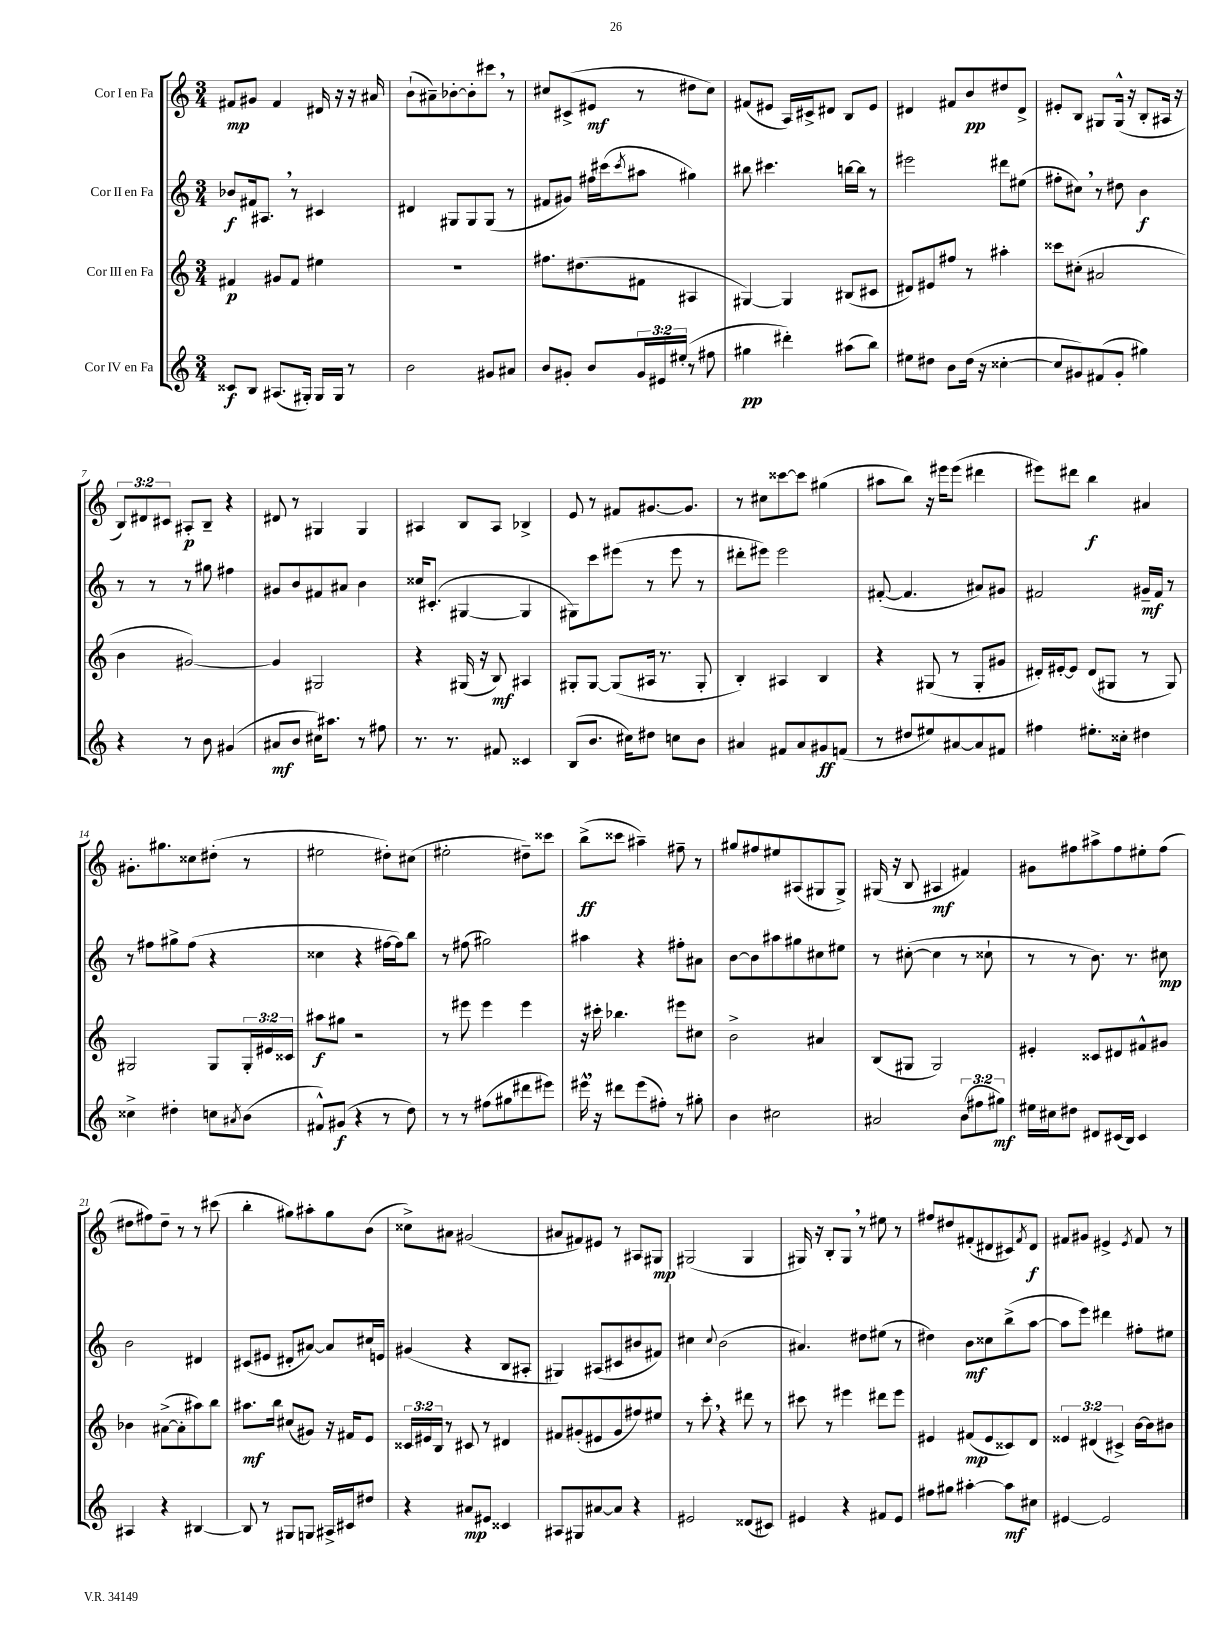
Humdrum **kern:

**kern	**dynam	**kern	**dynam	**kern	**dynam	**kern	**dynam
*part4	*part4	*part3	*part3	*part2	*part2	*part1	*part1
*staff4	*staff4	*staff3	*staff3	*staff2	*staff2	*staff1	*staff1
*I"Cor IV en Fa	*	*I"Cor III en Fa	*	*I"Cor II en Fa	*	*I"Cor I en Fa	*
*clefG2	*	*clefG2	*	*clefG2	*	*clefG2	*
*k[]	*	*k[]	*	*k[]	*	*k[]	*
*M3/4	*	*M3/4	*	*M3/4	*	*M3/4	*
=1	=1	=1	=1	=1	=1	=1	=1
8c##X/L	f	4f#X/	p	8b-X/L	f	8f#X/L	mp
8B/J	.	.	.	16f#X/k	.	8g#X/J	.
.	.	.	.	8.A#X,/J	.	.	.
(8.A#X/L	.	8g#X/L	.	.	.	4f#/	.
.	.	8f#/J	.	8r	.	.	.
16G#X'/Jk)	.	.	.	.	.	.	.
16G#/LL	.	4ee#X\	.	4c#X/	.	16d#X/	.
16G#/JJ	.	.	.	.	.	16r	.
8r	.	.	.	.	.	16r	.
.	.	.	.	.	.	16a#X/	.
=2	=2	=2	=2	=2	=2	=2	=2
2b\	.	2.r	.	4d#X/	.	(8b`\L	.
.	.	.	.	.	.	8a#X~\)	.
.	.	.	.	8G#X/L	.	[8b-X'\	.
.	.	.	.	8G#/	.	8b-'\]	.
8g#X/L	.	.	.	(8G#/J	.	8ccc#X,\J	.
8a#X/J	.	.	.	8r	.	8r	.
=3	=3	=3	=3	=3	=3	=3	=3
8b/L	.	8.ff#X\L	.	8f#X/L	.	8cc#X/L	.
8g#X'/J	.	.	.	8g#X/J)	.	(8c#X^/	.
.	.	(8.dd#X\	.	.	.	.	.
8b/L	.	.	.	16ff#X\LL	.	8e#X/J	mf
.	.	.	.	(16ccc#X\J	.	.	.
.	.	.	.	8qccc#/	.	.	.
24g#/L	.	8f#X\J	.	8aa#X\J	.	8r	.
24e#X/	.	.	.	.	.	.	.
(24ee#X'/JJ	.	.	.	.	.	.	.
8r	.	4A#X/	.	4gg#X\)	.	8dd#X\L	.
8ff#X\	.	.	.	.	.	8cc#\J)	.
=4	=4	=4	=4	=4	=4	=4	=4
4gg#X\	pp	[4G#X/)	.	8bb#X\	.	(8f#X/L	.
.	.	.	.	4.ccc#X\	.	8e#X/J	.
4ddd#X'\)	.	4G#/]	.	.	.	16A/LL)	.
.	.	.	.	.	.	16c#X^/J	.
.	.	.	.	.	.	8d#X/J	.
(8aa#X\L	.	(8B#X/L	.	[16bbn\LL	.	8B/L	.
.	.	.	.	16bb\JJ]	.	.	.
8bb\J)	.	8c#X/J	.	8r	.	8e#/J	.
=5	=5	=5	=5	=5	=5	=5	=5
8ee#X\L	.	8d#X/L)	.	2eee#X\	.	4d#X/	.
8dd#X\J	.	8e#X/	.	.	.	.	.
8b\L	.	8ff#X/J	.	.	.	8f#X/L	.
(16dd#\Jk	.	8r	.	.	.	8b/	pp
16r	.	.	.	.	.	.	.
[4cc##X'\	.	4aa#X'\	.	8ddd#X\L	.	8dd#X/	.
.	.	.	.	(8ee#X\J	.	8d#^/J	.
=6	=6	=6	=6	=6	=6	=6	=6
8cc##/L]	.	8ccc##X\L	.	8ff#X'\L	.	8e#X'/L	.
8g#X/)	.	(8cc#X'\J	.	8cc#X,\J)	.	8B/J	.
(8f#X/	.	2a#X/	.	8r	.	8G#X/L	.
8g#'/J	.	.	.	8dd#X\	.	(16G#^^/Jk	.
.	.	.	.	.	.	16r	.
4gg#X\)	.	.	.	4b\	f	8B'/L	.
.	.	.	.	.	.	16A#X/Jk	.
.	.	.	.	.	.	16r	.
!!LO:LB:g=z
=7	=7	=7	=7	=7	=7	=7	=7
4r	.	4b\	.	8r	.	12B/L)	.
.	.	.	.	.	.	12d#X/	.
.	.	.	.	8r	.	.	.
.	.	.	.	.	.	12c#X/J	.
8r	.	[2g#X/)	.	8r	.	8A#X'/L	p
8b\	.	.	.	8gg#X\	.	8B~/J	.
(4g#X/	.	.	.	4ff#X\	.	4r	.
=8	=8	=8	=8	=8	=8	=8	=8
8a#X/L	mf	4g#/]	.	8g#X/L	.	8d#X/	.
8b/J	.	.	.	8b/	.	8r	.
16cc#X\KL)	.	2G#X/	.	8f#X/	.	4G#X/	.
8.aa#X\J	.	.	.	.	.	.	.
.	.	.	.	8a#X/J	.	.	.
8r	.	.	.	4b\	.	4G#/	.
8ff#X\	.	.	.	.	.	.	.
=9	=9	=9	=9	=9	=9	=9	=9
8.r	.	4r	.	16cc##X/KL	.	4A#X/	.
.	.	.	.	(8.c#X'/J	.	.	.
8.r	.	.	.	.	.	.	.
.	.	(16G#X/	.	[4G#X/	.	8B/L	.
.	.	16r	.	.	.	.	.
8f#X/	.	8B/)	mf	.	.	8A#/J	.
4c##X/	.	4A#X/	.	4G#/]	.	4B-X^/	.
=10	=10	=10	=10	=10	=10	=10	=10
(8B/L	.	8G#X'/L	.	8G#X\L)	.	8e/	.
8.b/J	.	[8G#/J	.	8ccc\	.	8r	.
.	.	(8G#/L]	.	(8eee#X\J	.	8f#X/L	.
16cc#X\KL)	.	.	.	.	.	.	.
8dd#X\J	.	16A#X/Jk	.	8r	.	[8.g#X/	.
.	.	8.r	.	.	.	.	.
8ccn\L	.	.	.	8eee#\	.	.	.
.	.	.	.	.	.	8.g#/J]	.
8b\J	.	8G#'/	.	8r	.	.	.
=11	=11	=11	=11	=11	=11	=11	=11
4a#X/	.	4B'/)	.	8ddd#X'\L	.	8r	.
.	.	.	.	8eee#X\J)	.	8cc#X\L	.
8f#X/L	.	4A#X/	.	2eee#\	.	[8ccc##X\	.
8a#/	.	.	.	.	.	8ccc##\J]	.
8g#X/	ff	4B/	.	.	.	(4gg#X\	.
(8fn/J	.	.	.	.	.	.	.
=12	=12	=12	=12	=12	=12	=12	=12
8r	.	4r	.	([8f#X'/	.	8aa#X\L	.
8dd#X/L	.	.	.	4.f#/]	.	8bb\J)	.
8ee#X/)	.	(8G#X/	.	.	.	16r	.
.	.	.	.	.	.	16eee#X\KL	.
[8a#X/	.	8r	.	.	.	(8eee#\J	.
8a#/]	.	8G#'/L	.	8a#X/L)	.	4ddd#X\	.
8f#X/J	.	8g#X/J	.	8g#X/J	.	.	.
=13	=13	=13	=13	=13	=13	=13	=13
4ff#X\	.	16d#X'/LL)	.	2f#X/	.	8eee#X\L)	.
.	.	[16e#X'/J	.	.	.	.	.
.	.	8e#/J]	.	.	.	8ddd#X\J	.
8.ee#X'\L	.	(8d#/L	.	.	.	4bb\	f
.	.	8G#X/J	.	.	.	.	.
16cc##X'\Jk	.	.	.	.	.	.	.
4dd#X\	.	8r	.	16g#X~/LL	mf	4a#X/	.
.	.	.	.	16f#/JJ	.	.	.
.	.	8G#/)	.	8r	.	.	.
!!LO:LB:g=z
=14	=14	=14	=14	=14	=14	=14	=14
4cc##X^\	.	2G#X/	.	8r	.	8.g#X'\L	.
.	.	.	.	8ff#X\L	.	.	.
.	.	.	.	.	.	8.gg#X\	.
4dd#X'\	.	.	.	8gg#X^\	.	.	.
.	.	.	.	(8ff#\J	.	8cc##X\	.
8ccn\L	.	8G#/L	.	4r	.	(8dd#X'\J	.
8qa#X/	.	.	.	.	.	.	.
(8b\J	.	24G#'/L	.	.	.	8r	.
.	.	24e#X/	.	.	.	.	.
.	.	24c##X/JJ	.	.	.	.	.
=15	=15	=15	=15	=15	=15	=15	=15
8f#X^^/L)	.	8aa#X\L	f	4cc##X\	.	2ee#X\	.
(8g#X/J	f	8gg#X\J	.	.	.	.	.
4r	.	2r	.	4r	.	.	.
8r	.	.	.	[16ff#X\LL	.	8dd#X'\L)	.
.	.	.	.	16ff#\J])	.	.	.
8dd\)	.	.	.	8bb\J	.	(8cc#X\J	.
=16	=16	=16	=16	=16	=16	=16	=16
8r	.	8r	.	8r	.	2ee#X'\	.
8r	.	8eee#X\	.	(8ff#X\	.	.	.
(8ff#X\L	.	4eee#\	.	2gg#X\)	.	.	.
8gg#X\	.	.	.	.	.	.	.
8ddd#X\	.	4eee#\	.	.	.	8dd#X~\L)	.
8eee#X\J)	.	.	.	.	.	8ccc##X\J	.
=17	=17	=17	=17	=17	=17	=17	=17
16eee#X^^,\	.	16r	.	4aa#X\	.	(8bb^\L	ff
16r	.	16ccc#X'\	.	.	.	.	.
8ddd#X\L	.	4.bb-X\	.	.	.	8ccc##X\J	.
(8eee#\	.	.	.	4r	.	4aa#X~\)	.
8ff#X'\J)	.	.	.	.	.	.	.
8r	.	8eee#X\L	.	8ff#X'\L	.	8ff#X~\	.
8gg#X'\	.	8cc#X\J	.	8a#X\J	.	8r	.
=18	=18	=18	=18	=18	=18	=18	=18
4b\	.	2b^\	.	[8b\L	.	8gg#X/L	.
.	.	.	.	8b\]	.	8ff#X/	.
2cc#X\	.	.	.	8aa#X\	.	8ee#X/	.
.	.	.	.	8gg#X\	.	(8A#X/	.
.	.	4a#X/	.	8cc#X\	.	8G#X/	.
.	.	.	.	8ee#X\J	.	8G#^/J)	.
=19	=19	=19	=19	=19	=19	=19	=19
2a#X/	.	(8B/L	.	8r	.	(16G#X/	.
.	.	.	.	.	.	16r	.
.	.	8G#X/J	.	([8cc#X'\	.	8B/	.
.	.	2G#/)	.	4cc#\]	.	4A#X/	mf
(12b\L	.	.	.	8r	.	4f#X/)	.
12ff#X\	.	.	.	.	.	.	.
.	.	.	.	8cc##X`\	.	.	.
12gg#X\J)	mf	.	.	.	.	.	.
=20	=20	=20	=20	=20	=20	=20	=20
16ee#X\LL	.	4e#X'/	.	8r	.	8g#X\L	.
16cc#X\J	.	.	.	.	.	.	.
8dd#X\J	.	.	.	8r	.	8ff#X\	.
8d#X/L	.	8c##X/L	.	8.b\)	.	8aa#X^\	.
(16c#X/L	.	8d#X/	.	.	.	8ff#\	.
16B/JJ)	.	.	.	8.r	.	.	.
4c#/	.	8f#X^^/	.	.	.	8ee#X'\	.
.	.	8g#X/J	.	8cc#X\	mp	(8ff#\J	.
!!LO:LB:g=z
=21	=21	=21	=21	=21	=21	=21	=21
4A#X/	.	4b-X\	.	2b\	.	8dd#X\L	.
.	.	.	.	.	.	8ff#X\)	.
4r	.	([8a#X^\L	.	.	.	8dd#~\J	.
.	.	8a#'\]	.	.	.	8r	.
[4B#X/	.	8aa#X\)	.	4d#X/	.	8r	.
.	.	8bb\J	.	.	.	(8ccc#X\	.
=22	=22	=22	=22	=22	=22	=22	=22
8B#/]	.	8.aa#X\L	mf	(8c#X/L	.	4bb'\	.
8r	.	.	.	8e#X/J	.	.	.
.	.	16bb\Jk	.	.	.	.	.
8G#X/L	.	(8cc#X/L	.	8d#X'/L	.	8gg#X\L)	.
8Gn/J	.	8g#X/J)	.	[8a#X/J)	.	8aa#X'\	.
16A#X^/LL	.	16r	.	8a#/L]	.	8gg#\	.
16c#X/J	.	16f#X/KL	.	.	.	.	.
8dd#X/J	.	8e/J	.	16cc#X/L	.	(8b\J	.
.	.	.	.	16en/JJ	.	.	.
=23	=23	=23	=23	=23	=23	=23	=23
4r	.	24c##X/LL	.	(4g#X/	.	8cc##X^\L)	.
.	.	24e#X/	.	.	.	.	.
.	.	24B/JJ	.	.	.	.	.
.	.	8r	.	.	.	8a#X\J	.
8a#X/L	mp	8c#X/	.	4r	.	(2g#X/	.
8e#X/J	.	8r	.	.	.	.	.
4c##X/	.	4d#X/	.	8B/L	.	.	.
.	.	.	.	8A#X'/J	.	.	.
=24	=24	=24	=24	=24	=24	=24	=24
8A#X/L	.	8f#X/L	.	4G#X/)	.	8a#X/L	.
8G#X/	.	(8g#X'/	.	.	.	8f#X/)	.
[8a#X/	.	8e#X/	.	(8A#X/L	.	8e#X/J	.
8a#/J]	.	8g#/	.	8c#X/	.	8r	.
4r	.	8ff#X/)	.	8b#X/	.	8A#X/L	.
.	.	8ee#X/J	.	8f#X/J)	.	8G#X/J	mp
=25	=25	=25	=25	=25	=25	=25	=25
2e#X/	.	8r	.	4cc#X\	.	(2G#X/	.
.	.	8ccc',\	.	.	.	.	.
.	.	.	.	8qqcc#/	.	.	.
.	.	4r	.	(2b\	.	.	.
(8d##X/L	.	8ddd#X\	.	.	.	4G#/	.
8c#X/J)	.	8r	.	.	.	.	.
=26	=26	=26	=26	=26	=26	=26	=26
4e#X/	.	8ccc#X\	.	4.a#X/)	.	16G#X/)	.
.	.	.	.	.	.	16r	.
.	.	8r	.	.	.	8B'/L	.
4r	.	4eee#X\	.	.	.	8G#,/J	.
.	.	.	.	8dd#X\L	.	8r	.
8f#X/L	.	8ddd#X\L	.	(8ee#X\J	.	8ee#X\	.
8e#/J	.	8eee#\J	.	8r	.	8r	.
=27	=27	=27	=27	=27	=27	=27	=27
8ff#X\L	.	4e#X/	.	4dd#X\)	.	8ff#X/L	.
8gg#X\J	.	.	.	.	.	8dd#X/	.
[4aa#X'\	.	(8f#X/L	mp	8b\L	mf	(8f#X'/	.
.	.	8e#/	.	8cc##X\	.	8d#X/	.
8aa#\L]	mf	8c##X/)	.	(8bb^\	.	8c#X/)	.
.	.	.	.	.	.	8qf#/	.
8cc#X\J	.	8d/J	.	[8aa\J	.	8d#/J	f
=28	=28	=28	=28	=28	=28	=28	=28
[4e#X/	.	6e##X/	.	8aa\L]	.	8f#X/L	.
.	.	.	.	8eee\J)	.	8g#X/J	.
.	.	(6d#X/	.	.	.	.	.
2e#/]	.	.	.	4ddd#X\	.	4e#X^/	.
.	.	6c#X^/)	.	.	.	.	.
.	.	.	.	.	.	8qe#/	.
.	.	[16b\LL	.	8ff#X'\L	.	8f#/	.
.	.	16b\J]	.	.	.	.	.
.	.	8b#X\J	.	8ee#X\J	.	8r	.
==	==	==	==	==	==	==	==
*-	*-	*-	*-	*-	*-	*-	*-
